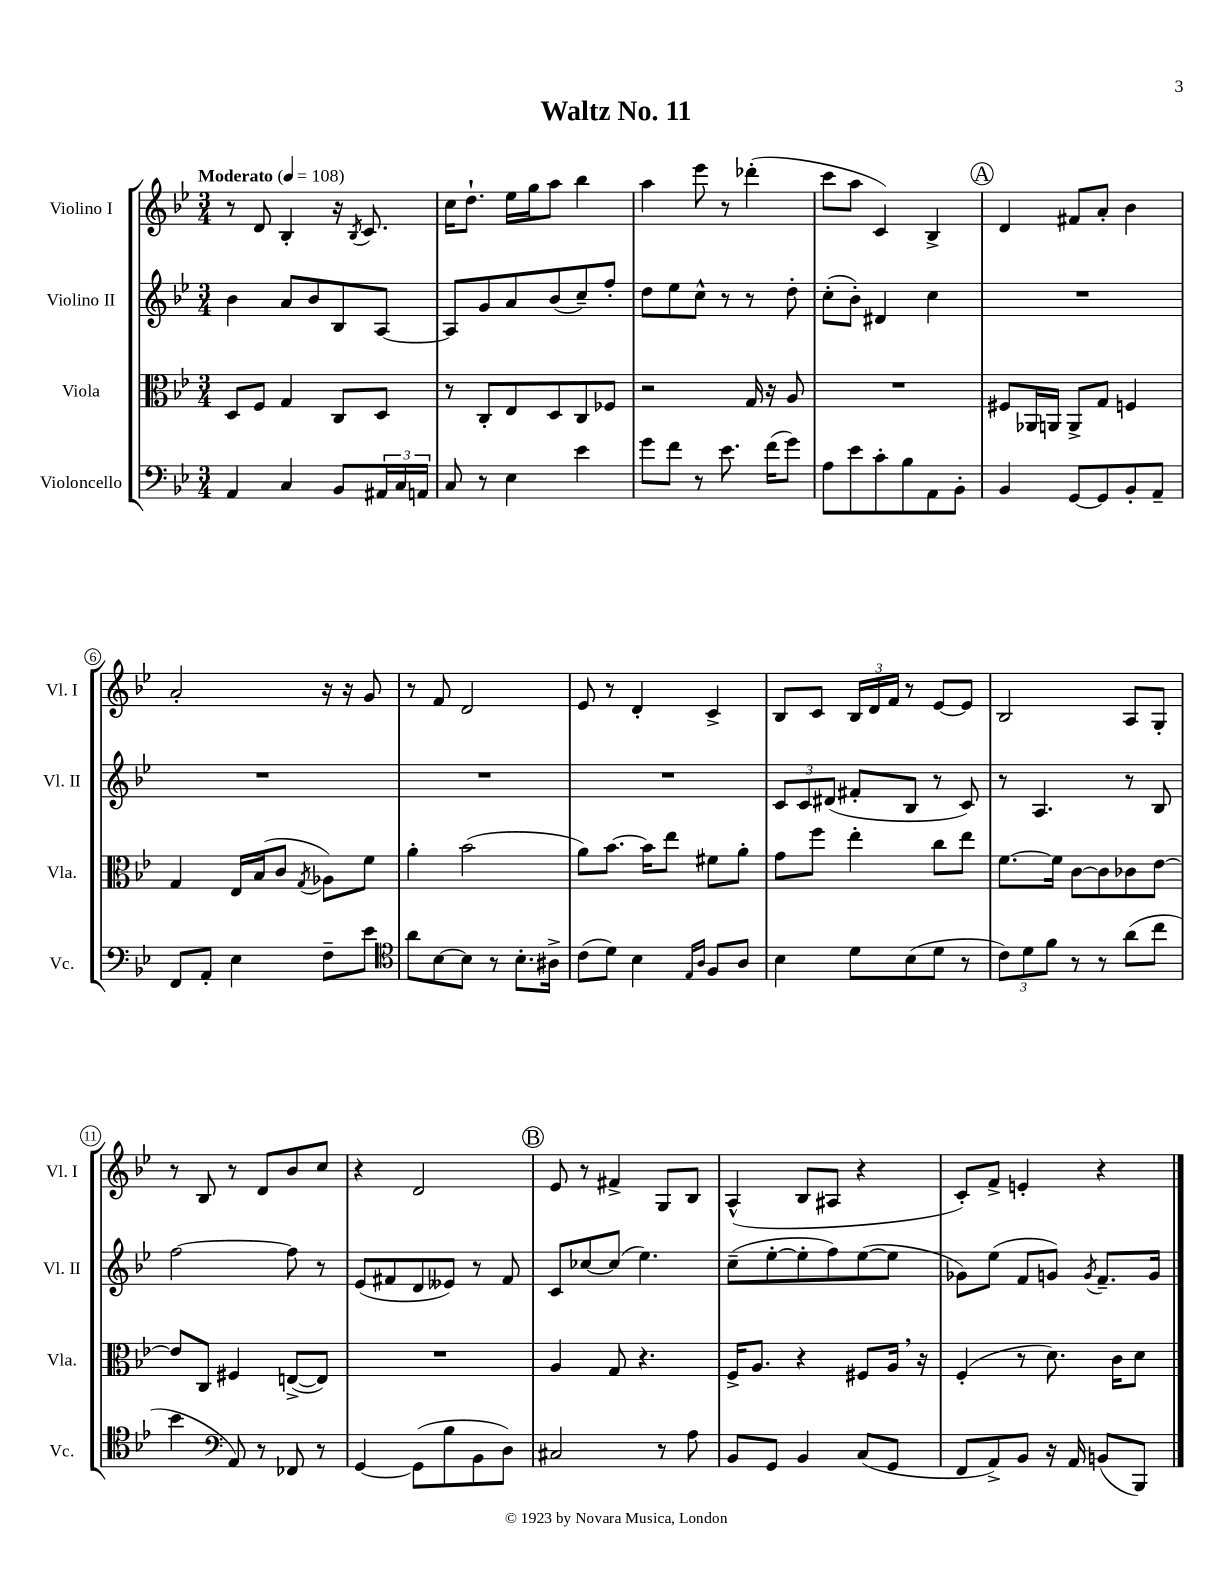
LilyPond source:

\header { title = "Waltz No. 11" }
<<
\new StaffGroup <<
\new Staff = "s0" \with { instrumentName = "Violino I" shortInstrumentName = "Vl. I" } {
    \clef treble \key bes \major \numericTimeSignature \time 3/4 \tempo "Moderato" 4 = 108
    r8 d'8 bes4-. r16 \acciaccatura { bes8 } c'8. |
    c''16 d''8.-! ees''16 g''16 a''8 bes''4 |
    a''4 ees'''8 r8 des'''4-.( |
    c'''8 a''8 c'4) bes4-> |
    \mark \markup { \circle "A" } d'4 fis'8 a'8-. bes'4 |
    a'2-. r16 r16 g'8 |
    r8 f'8 d'2 |
    ees'8 r8 d'4-. c'4-> |
    bes8 c'8 \tuplet 3/2 { bes16 d'16 f'16 } r8 ees'8~ ees'8 |
    bes2 a8 g8-. |
    r8 bes8 r8 d'8 bes'8 c''8 |
    r4 d'2 |
    \mark \markup { \circle "B" } ees'8 r8 fis'4-> g8 bes8 |
    a4-^( bes8 ais8 r4 |
    c'8-.) f'8-> e'4-. r4 \bar "|." |
}
\new Staff = "s1" \with { instrumentName = "Violino II" shortInstrumentName = "Vl. II" } {
    \clef treble \key bes \major \numericTimeSignature \time 3/4
    bes'4 a'8 bes'8 bes8 a8~ |
    a8 g'8 a'8 bes'8( c''8--) f''8-. |
    d''8 ees''8 c''8-^ r8 r8 d''8-. |
    c''8-.( bes'8-.) dis'4 c''4 |
    \mark \markup { \circle "A" } R2. |
    R2. |
    R2. |
    R2. |
    \tuplet 3/2 { c'8 c'8 dis'8( } fis'8-. bes8 r8 c'8) |
    r8 a4. r8 bes8 |
    f''2~ f''8 r8 |
    ees'8( fis'8 d'8 eeses'8) r8 fis'8 |
    \mark \markup { \circle "B" } c'8 ces''8~ ces''8( ees''4.) |
    c''8--( ees''8~-. ees''8-. f''8) ees''8~( ees''8 |
    ges'8) ees''8( f'8 g'8) \acciaccatura { g'8 } f'8.-- g'16 \bar "|." |
}
\new Staff = "s2" \with { instrumentName = "Viola" shortInstrumentName = "Vla." } {
    \clef alto \key bes \major \numericTimeSignature \time 3/4
    d8 f8 g4 c8 d8 |
    r8 c8-. ees8 d8 c8 fes8 |
    r2 g16 r16 a8 |
    R2. |
    \mark \markup { \circle "A" } fis8 aes,16 a,16 a,8-> g8 f4 |
    g4 ees16 bes16( c'8 \acciaccatura { g8 } aes8) f'8 |
    a'4-. bes'2( |
    a'8) bes'8.~ bes'16 ees''8 fis'8 a'8-. |
    g'8 f''8 ees''4-. c''8 ees''8 |
    f'8.~ f'16 c'8~ c'8 ces'8 ees'8~ |
    ees'8 c8 fis4 e8~->( e8) |
    R2. |
    \mark \markup { \circle "B" } a4 g8 r4. |
    f16-> a8. r4 fis8 a16 \breathe r16 |
    f4-.( r8 d'8.) c'16 d'8 \bar "|." |
}
\new Staff = "s3" \with { instrumentName = "Violoncello" shortInstrumentName = "Vc." } {
    \clef bass \key bes \major \numericTimeSignature \time 3/4
    a,4 c4 bes,8 \tuplet 3/2 { ais,16 c16 a,16 } |
    c8 r8 ees4 ees'4 |
    g'8 f'8 r8 ees'8. f'16( g'8) |
    a8 ees'8 c'8-. bes8 a,8 bes,8-. |
    \mark \markup { \circle "A" } bes,4 g,8~ g,8 bes,8-. a,8-- |
    f,8 a,8-. ees4 f8-- ees'8 |
    \clef tenor a'8 bes8~ bes8 r8 bes8.-. ais16-> |
    c'8( d'8) bes4 \grace { ees16 a16 } f8 a8 |
    bes4 d'8 bes8( d'8 r8 |
    \tuplet 3/2 { c'8) d'8 f'8 } r8 r8 a'8( c''8 |
    bes'4 \clef bass a,8) r8 fes,8 r8 |
    g,4~ g,8( bes8 bes,8 d8) |
    \mark \markup { \circle "B" } cis2 r8 a8 |
    bes,8 g,8 bes,4 c8( g,8 |
    f,8 a,8->) bes,8 r16 a,16 b,8( bes,,8) \bar "|." |
}
>>
>>
\layout { \context { \Score \override BarNumber.stencil = #(make-stencil-circler 0.1 0.3 ly:text-interface::print) } }
